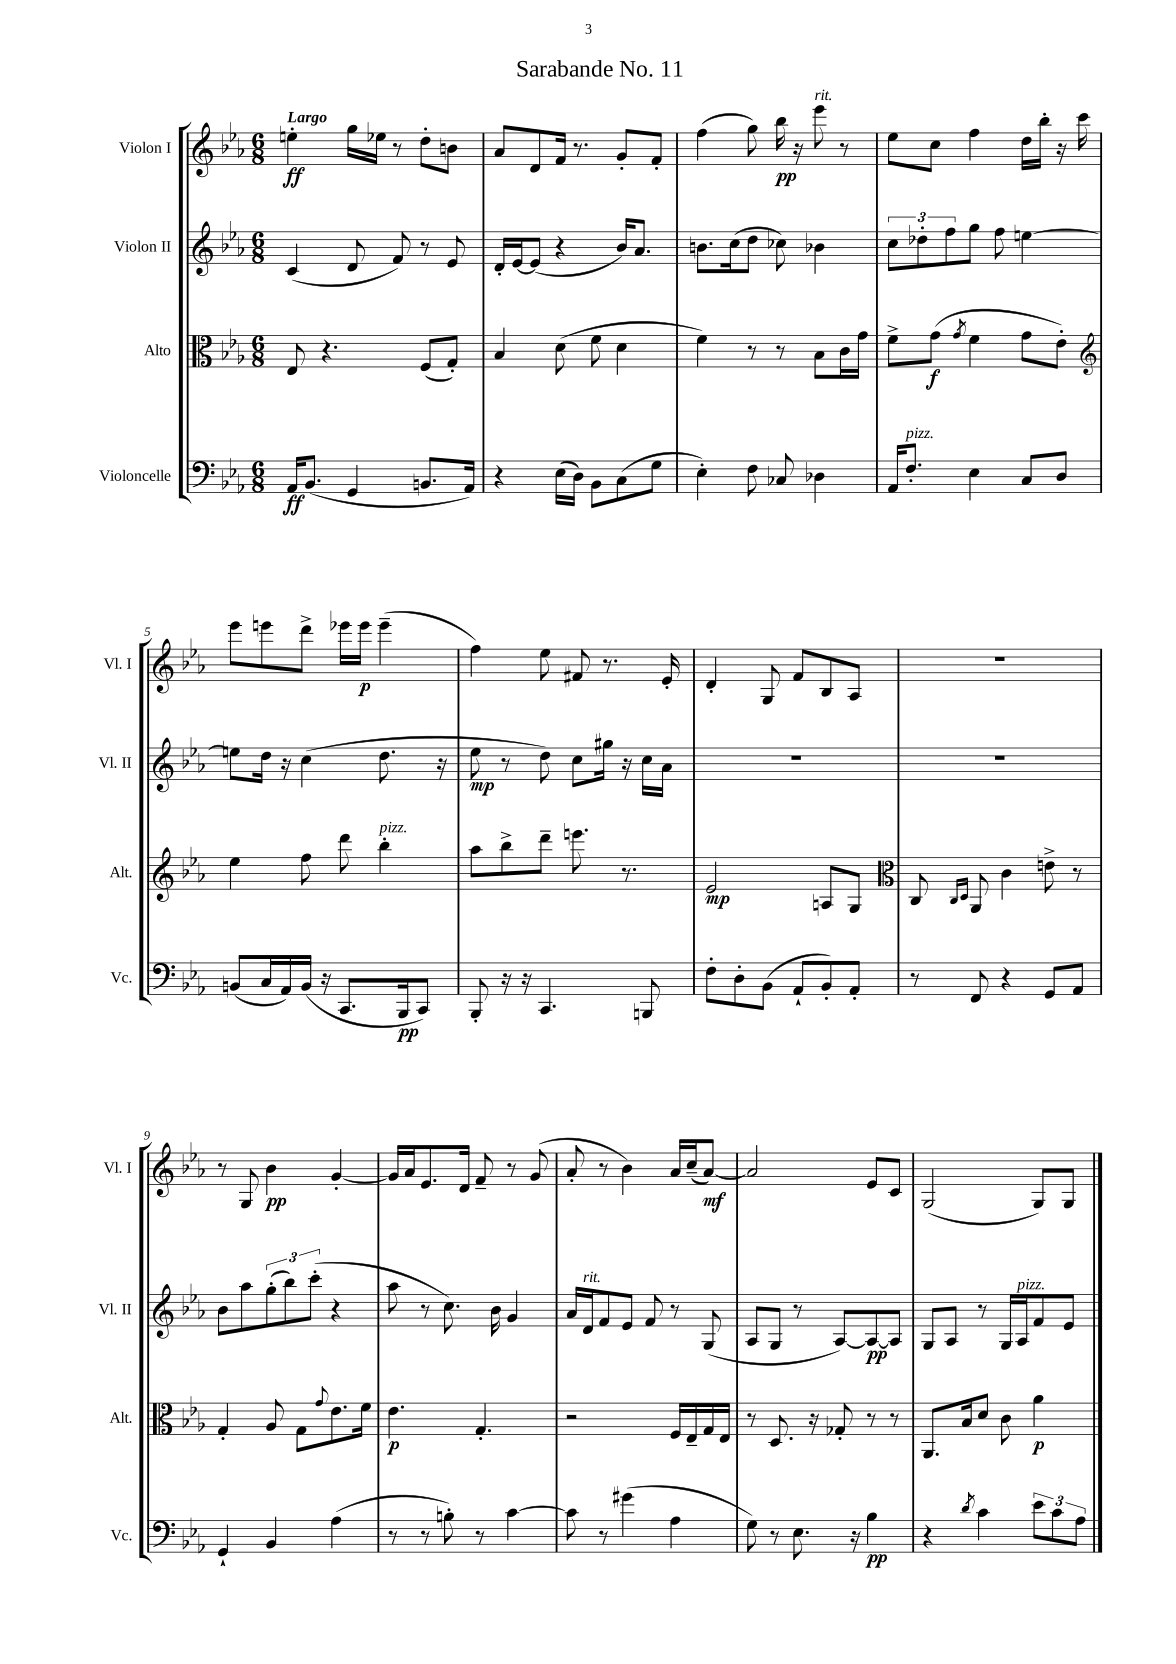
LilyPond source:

\header { title = "Sarabande No. 11" }
<<
\new StaffGroup <<
\new Staff = "s0" \with { instrumentName = "Violon I" shortInstrumentName = "Vl. I" } {
    \clef treble \key ees \major \numericTimeSignature \time 6/8 \tempo "Largo"
    e''4-.\ff g''16 ees''16 r8 d''8-. b'8 |
    aes'8 d'8 f'16 r8. g'8-. f'8-. |
    f''4( g''8) bes''16\pp r16 ees'''8^\markup { \italic "rit." } r8 |
    ees''8 c''8 f''4 d''16 bes''16-. r16 c'''16 |
    ees'''8 e'''8 d'''8-> ees'''16 ees'''16\p ees'''4--( |
    f''4) ees''8 fis'8 r8. ees'16-. |
    d'4-. g8 f'8 bes8 aes8 |
    R2. |
    r8 g8 bes'4\pp g'4~-. |
    g'16 aes'16 ees'8. d'16 f'8-- r8 g'8( |
    aes'8-. r8 bes'4) aes'16 c''16--( aes'8~\mf) |
    aes'2 ees'8 c'8 |
    g2( g8) g8 \bar "|." |
}
\new Staff = "s1" \with { instrumentName = "Violon II" shortInstrumentName = "Vl. II" } {
    \clef treble \key ees \major \numericTimeSignature \time 6/8
    c'4( d'8 f'8) r8 ees'8 |
    d'16-. ees'16~ ees'8( r4 bes'16) aes'8. |
    b'8. c''16( d''8 ces''8) bes'4 |
    \tuplet 3/2 { c''8 des''8-. f''8 } g''8 f''8 e''4~ |
    e''8 d''16 r16 c''4( d''8. r16 |
    ees''8\mp r8 d''8) c''8 gis''16 r16 c''16 aes'16 |
    R2. |
    R2. |
    bes'8 aes''8 \tuplet 3/2 { g''8-.( bes''8) c'''8-.( } r4 |
    aes''8 r8 c''8.) bes'16 g'4 |
    aes'16 d'16^\markup { \italic "rit." } f'8 ees'8 f'8 r8 g8( |
    aes8 g8 r8 aes8~) aes8~\pp aes8 |
    g8 aes8 r8 g16 aes16^\markup { \italic "pizz." } f'8 ees'8 \bar "|." |
}
\new Staff = "s2" \with { instrumentName = "Alto" shortInstrumentName = "Alt." } {
    \clef alto \key ees \major \numericTimeSignature \time 6/8
    ees8 r4. f8( g8-.) |
    bes4 d'8( f'8 d'4 |
    f'4) r8 r8 bes8 c'16 g'16 |
    f'8-> g'8\f( \acciaccatura { g'8 } f'4 g'8 ees'8-.) |
    \clef treble ees''4 f''8 d'''8 bes''4-.^\markup { \italic "pizz." } |
    aes''8 bes''8-> d'''8-- e'''8. r8. |
    ees'2\mp a8 g8 |
    \clef alto c8 \grace { c16 d16 } aes,8 c'4 e'8-> r8 |
    g4-. aes8 g8 \appoggiatura { g'8 } ees'8. f'16 |
    ees'4.\p g4.-. |
    r2 f16 ees16-- g16 ees16 |
    r8 d8. r16 ges8-. r8 r8 |
    aes,8. bes16 d'8 c'8 aes'4\p \bar "|." |
}
\new Staff = "s3" \with { instrumentName = "Violoncelle" shortInstrumentName = "Vc." } {
    \clef bass \key ees \major \numericTimeSignature \time 6/8
    aes,16\ff bes,8.( g,4 b,8. aes,16) |
    r4 ees16( d16) bes,8 c8( g8 |
    ees4-.) f8 ces8 des4 |
    aes,16 f8.-.^\markup { \italic "pizz." } ees4 c8 d8 |
    b,8( c16 aes,16) b,16( r16 c,8. bes,,16\pp c,8) |
    bes,,8-. r16 r16 c,4. b,,8 |
    f8-. d8-. bes,8( aes,8-! bes,8-.) aes,8-. |
    r8 f,8 r4 g,8 aes,8 |
    g,4-! bes,4 aes4( |
    r8 r8 b8-.) r8 c'4~ |
    c'8 r8 gis'4( aes4 |
    g8) r8 ees8. r16 bes4\pp |
    r4 \acciaccatura { d'8 } c'4 \tuplet 3/2 { ees'8 c'8 aes8 } \bar "|." |
}
>>
>>
